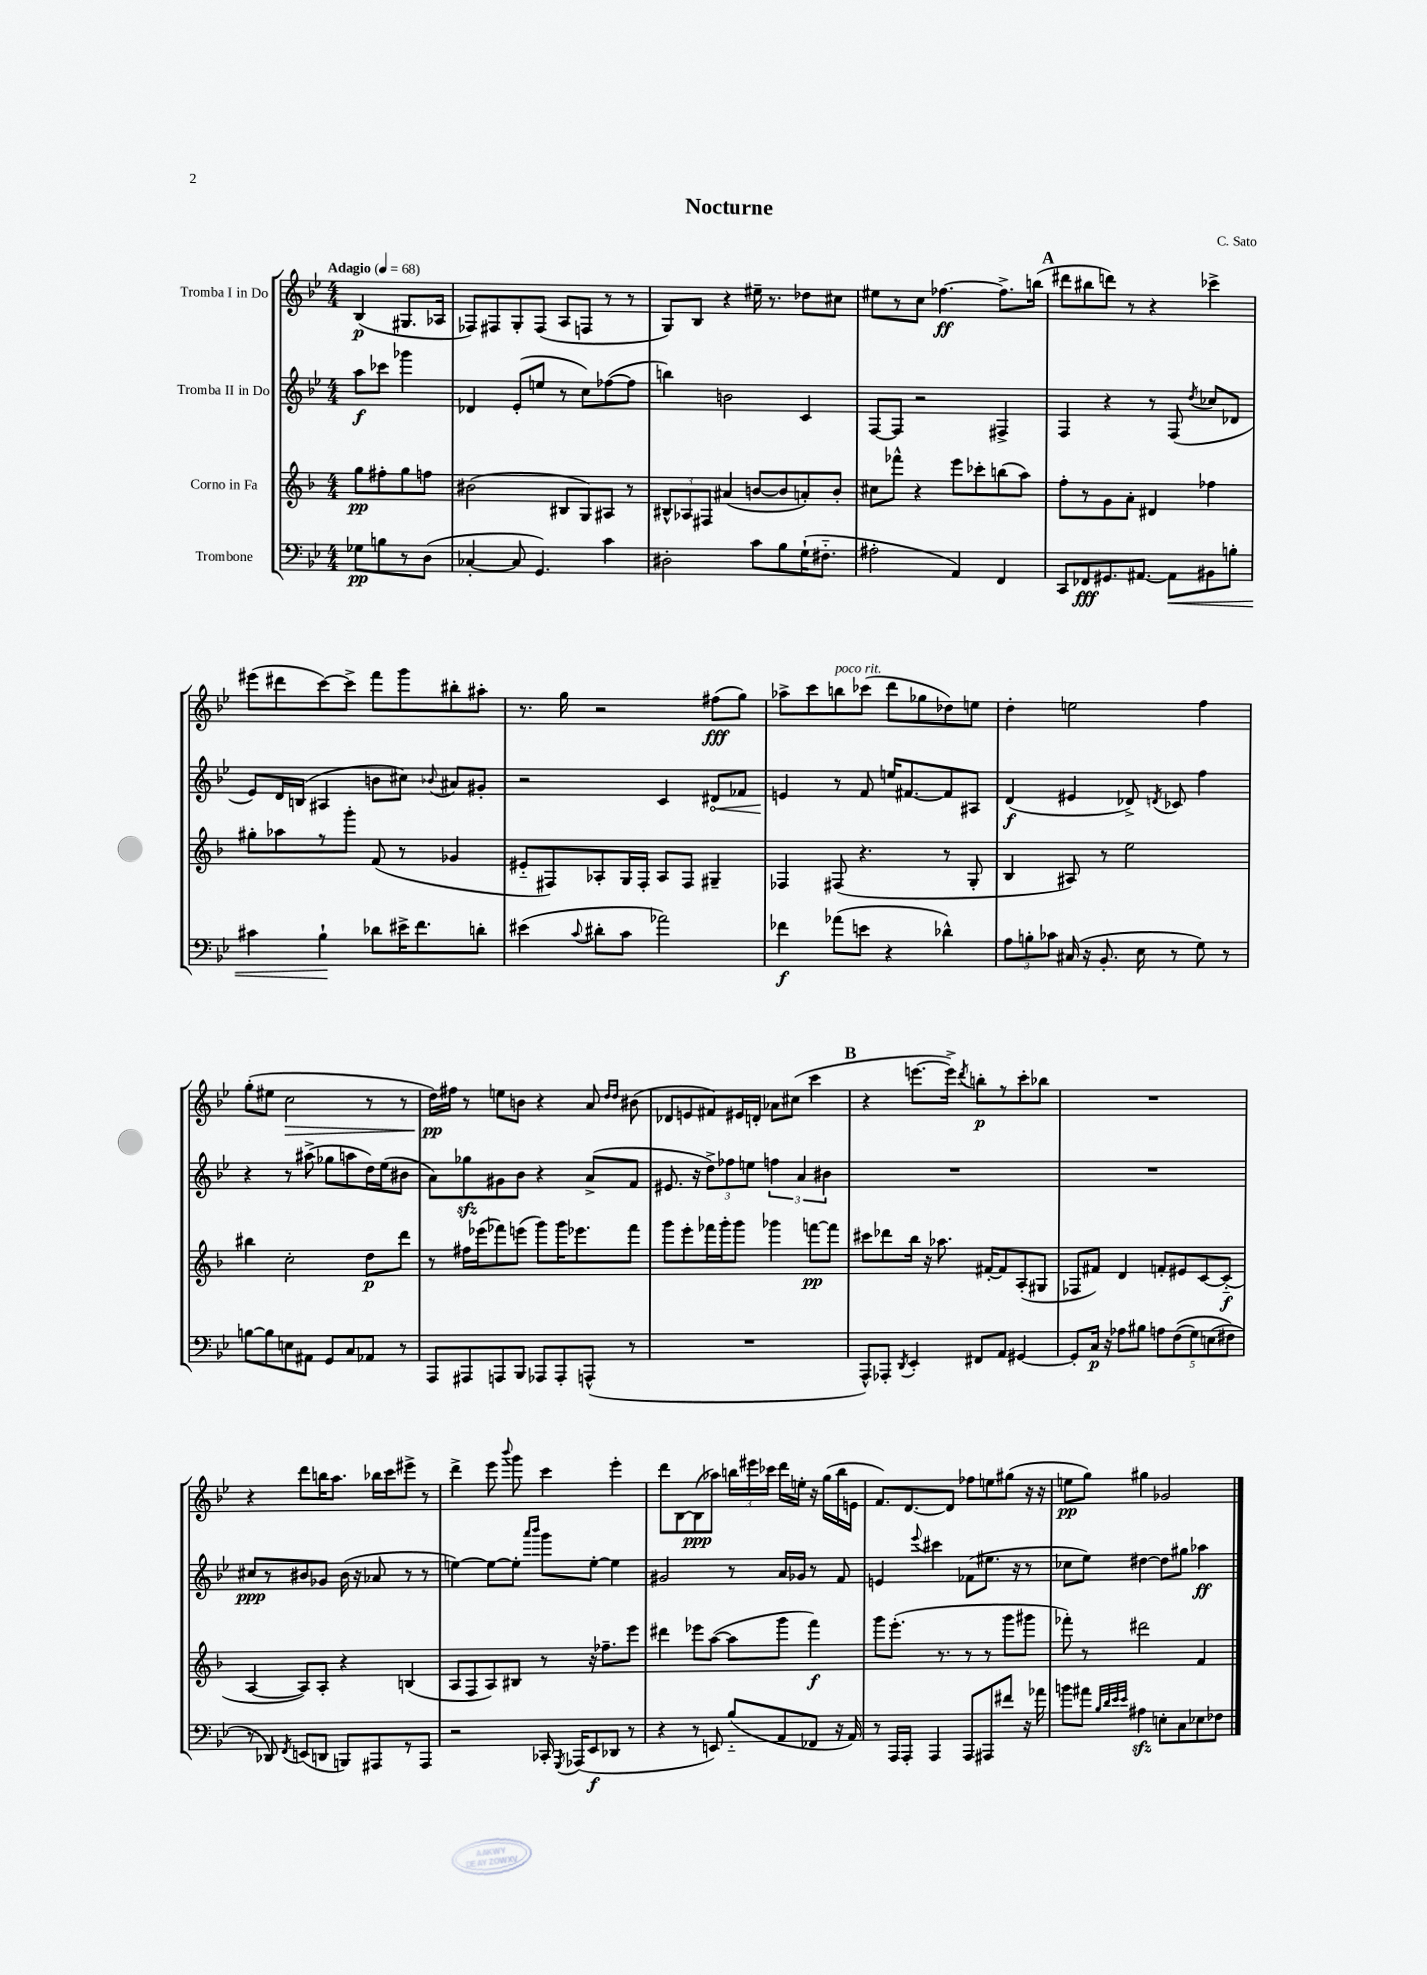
\header { title = "Nocturne" composer = "C. Sato" }
<<
\new StaffGroup <<
\new Staff = "s0" \with { instrumentName = "Tromba I in Do" } {
    \clef treble \key bes \major \numericTimeSignature \time 4/4 \partial 2 \tempo "Adagio" 4 = 68
    \autoBeamOff bes4\p( gis8.[ aes16] |
    fes8[) fis8 g8-. fis8]( a8[ f8] r8 r8 |
    g8[) bes8] r4 eis''16-- r8. des''8[ cis''8] |
    eis''8[ r8 c''8] fes''4.~\ff fes''8.[-> b''16]( |
    \mark \markup { \bold "A" } dis'''8[ bis''8 d'''8]) r8 r4 ces'''4-> |
    eis'''8[( dis'''8 c'''8~) c'''8]-> f'''8[ g'''8 bis''8-. ais''8]-. |
    r8. g''16 r2 fis''8[\fff( g''8]) |
    aes''8[-> c'''8 b''8^\markup { \italic "poco rit." } ces'''8]( d'''8[ ges''8 des''8) e''8] |
    d''4-. e''2 f''4 |
    g''8[-.( eis''8] c''2\> r8 r8 |
    d''16[\pp\!) fis''16] r8 e''8[ b'8] r4 a'8 \grace { d''16[ d''16] } bis'8( |
    des'8[ e'8 fis'8) eis'16 d'16]-. aes'8[ cis''8]( c'''4 |
    \mark \markup { \bold "B" } r4 e'''8.[~ e'''16]->) \acciaccatura { d'''8 } b''8[-.\p r8 c'''8-. bes''8] |
    R1 |
    r4 d'''8[ b''16 a''8.] bes''16[ c'''16 eis'''8]-> r8 |
    d'''4-> ees'''8 \appoggiatura { bes'''8 } g'''8 c'''4 ees'''4-. |
    d'''8[ bes8~ bes8\ppp( aes''8]) \tuplet 3/2 { b''16[ eis'''16 ces'''16] } d'''16[ e''16]-. r16 g''16[( b''16 e'16] |
    f'8.[) d'8.~ d'8] fes''8[ e''8 gis''8]( r16 r16 |
    e''8[\pp g''8]) gis''4 ges'2 \bar "|." |
}
\new Staff = "s1" \with { instrumentName = "Tromba II in Do" } {
    \clef treble \key bes \major \numericTimeSignature \time 4/4 \partial 2
    \autoBeamOff a''8[\f ces'''8] ges'''4 |
    des'4 ees'8[-.( e''8] r8 c''8[) fes''8~( fes''8] |
    b''4) b'2 c'4 |
    f8[~ f8] r2 fis4-> |
    \mark \markup { \bold "A" } f4 r4 r8 f8( \acciaccatura { d''8 } ces''8[ des'8] |
    ees'8[) d'16 b16]( ais4 b'8[ cis''8]) \appoggiatura { bes'8 } ais'8[ gis'8]-. |
    r2 c'4 \once \override Hairpin.circled-tip = ##t dis'8[\< fes'8] |
    e'4\! r8 f'8 e''16[ fis'8.~ fis'8 ais8] |
    d'4\f( eis'4 des'8->) \acciaccatura { d'8 } ces'8 f''4 |
    r4 r8 ais''8->( ges''8[ a''8 d''16) ees''16( bis'8] |
    a'8[) ges''8\sfz gis'8 bes'8] r4 a'8[->( f'8] |
    eis'8. r16 \tuplet 3/2 { d''8[->) fes''8 e''8] } \tuplet 3/2 { f''4 a'4 bis'4 } |
    \mark \markup { \bold "B" } R1 |
    R1 |
    cis''8[\ppp r8 bis'8 ges'8] bis'16( r16 aes'8 r8 r8 |
    e''4~) e''8[~ e''8]-. \grace { a'''16[ bes'''16] } g'''8[ e''8]~-. e''4 |
    gis'2 r8 a'16[ ges'16] r8 f'8 |
    e'4 \appoggiatura { ees'''8 } cis'''4 fes'8[( eis''8.] r16 r8 |
    ces''8[ ees''8]) dis''4~ dis''8[ gis''8] aes''4\ff \bar "|." |
}
\new Staff = "s2" \with { instrumentName = "Corno in Fa" } {
    \clef treble \key f \major \numericTimeSignature \time 4/4 \partial 2
    \autoBeamOff g''8[\pp fis''8-. g''8 f''8] |
    bis'2( bis8[ g8) ais8] r8 |
    \tuplet 3/2 { bis8[-^ aes8 fis8] } ais'4( b'8[~ b'8 a'8-.) b'8]-. |
    cis''8[ fes'''8]-^ r4 e'''8[ ces'''8-. b''8( a''8]) |
    \mark \markup { \bold "A" } f''8[-. r8 g'8 a'8]-. dis'4 fes''4 |
    gis''8[-. aes''8 r8 g'''8]-. f'8( r8 ges'4 |
    eis'8[-_ fis8) aes8-. g16 fis16]-. aes8[ fis8] gis4-- |
    fes4 fis8( r4. r8 g8-. |
    bes4 ais8) r8 e''2 |
    bis''4 c''2-. d''8[\p d'''8] |
    r8 fis''16[ ees'''16( fes'''8) e'''8]( g'''8[) g'''16 ees'''8. fes'''8] |
    g'''8[ e'''8-. fes'''16 g'''16-. g'''8] ges'''4 f'''8[~\pp f'''8] |
    \mark \markup { \bold "B" } cis'''8[ des'''8 bes''16] r16 aes''8. fis'16[~-. fis'8 a8-.( gis8] |
    fes8[ fis'8]) d'4 f'8[-. eis'8 c'8~ c'8]-_\f( |
    a4~ a8[) a8]-. r4 b4( |
    a8[ f8 a8) bis8] r8 r16 fes''8.[-- e'''8] |
    dis'''4 ees'''8[ a''8]~( a''8[ g'''8] f'''4\f) |
    g'''8[ e'''8.]-.( r8. r8 r8 g'''8[ gis'''8] |
    fes'''8-.) r8 dis'''2 f'4 \bar "|." |
}
\new Staff = "s3" \with { instrumentName = "Trombone" } {
    \clef bass \key bes \major \numericTimeSignature \time 4/4 \partial 2
    \autoBeamOff ges8[\pp b8 r8 d8]( |
    ces4~-. ces8 g,4.) c'4 |
    dis2-. c'8[ bes8 g16-!( fis8.]-_ |
    ais2-. a,4) f,4 |
    \mark \markup { \bold "A" } c,8[ fes,8\fff gis,8. ais,8.]~ ais,8[\< bis,8 b8]-. |
    cis'4 bes4-!\! des'8[ eis'16-> f'8. d'8]-. |
    eis'4( \appoggiatura { c'8 } dis'8[-. c'8] aes'2) |
    fes'4\f aes'8[( e'8] r4 des'4-^) |
    \tuplet 3/2 { a8[ b8-. ces'8] } cis16( r16 bes,8.-. ees16 r8 g8) r8 |
    b8[~ b8 e8 ais,8] g,8[ c8 aes,8] r8 |
    a,,8[ ais,,8 a,,8 bes,,8] aes,,8[ aes,,8-. a,,8]-^( r8 |
    R1 |
    \mark \markup { \bold "B" } a,,8[-^) aes,,8]-. \acciaccatura { d,8 } ees,4-. fis,8[ a,8] gis,4~ |
    gis,8[-. c16]\p r16 aes8[ bis8] \tuplet 5/4 { a8[ f8(\( g8) e8( fis8]\) } |
    r8 des,8) \acciaccatura { f,8 } e,8[( d,8] b,,8[) ais,,8 r8 ais,,8] |
    r2 ces,16-. \acciaccatura { g,,8 } aes,,16[( ees,8\f des,8] r8 |
    r4 r8 e,8) bes8[-_( a,8 fes,8] r16 a,16) |
    r8 a,,16[ a,,16]-. a,,4 a,,8[ ais,,8 fis'8] r16 aes'16 |
    b'8[ ais'8] \grace { bes32[ d'32 ees'32 ees'32] } ais4\sfz e8[-. c8 ees8 fes8] \bar "|." |
}
>>
>>
\layout { \context { \Score \remove "Bar_number_engraver" } }
